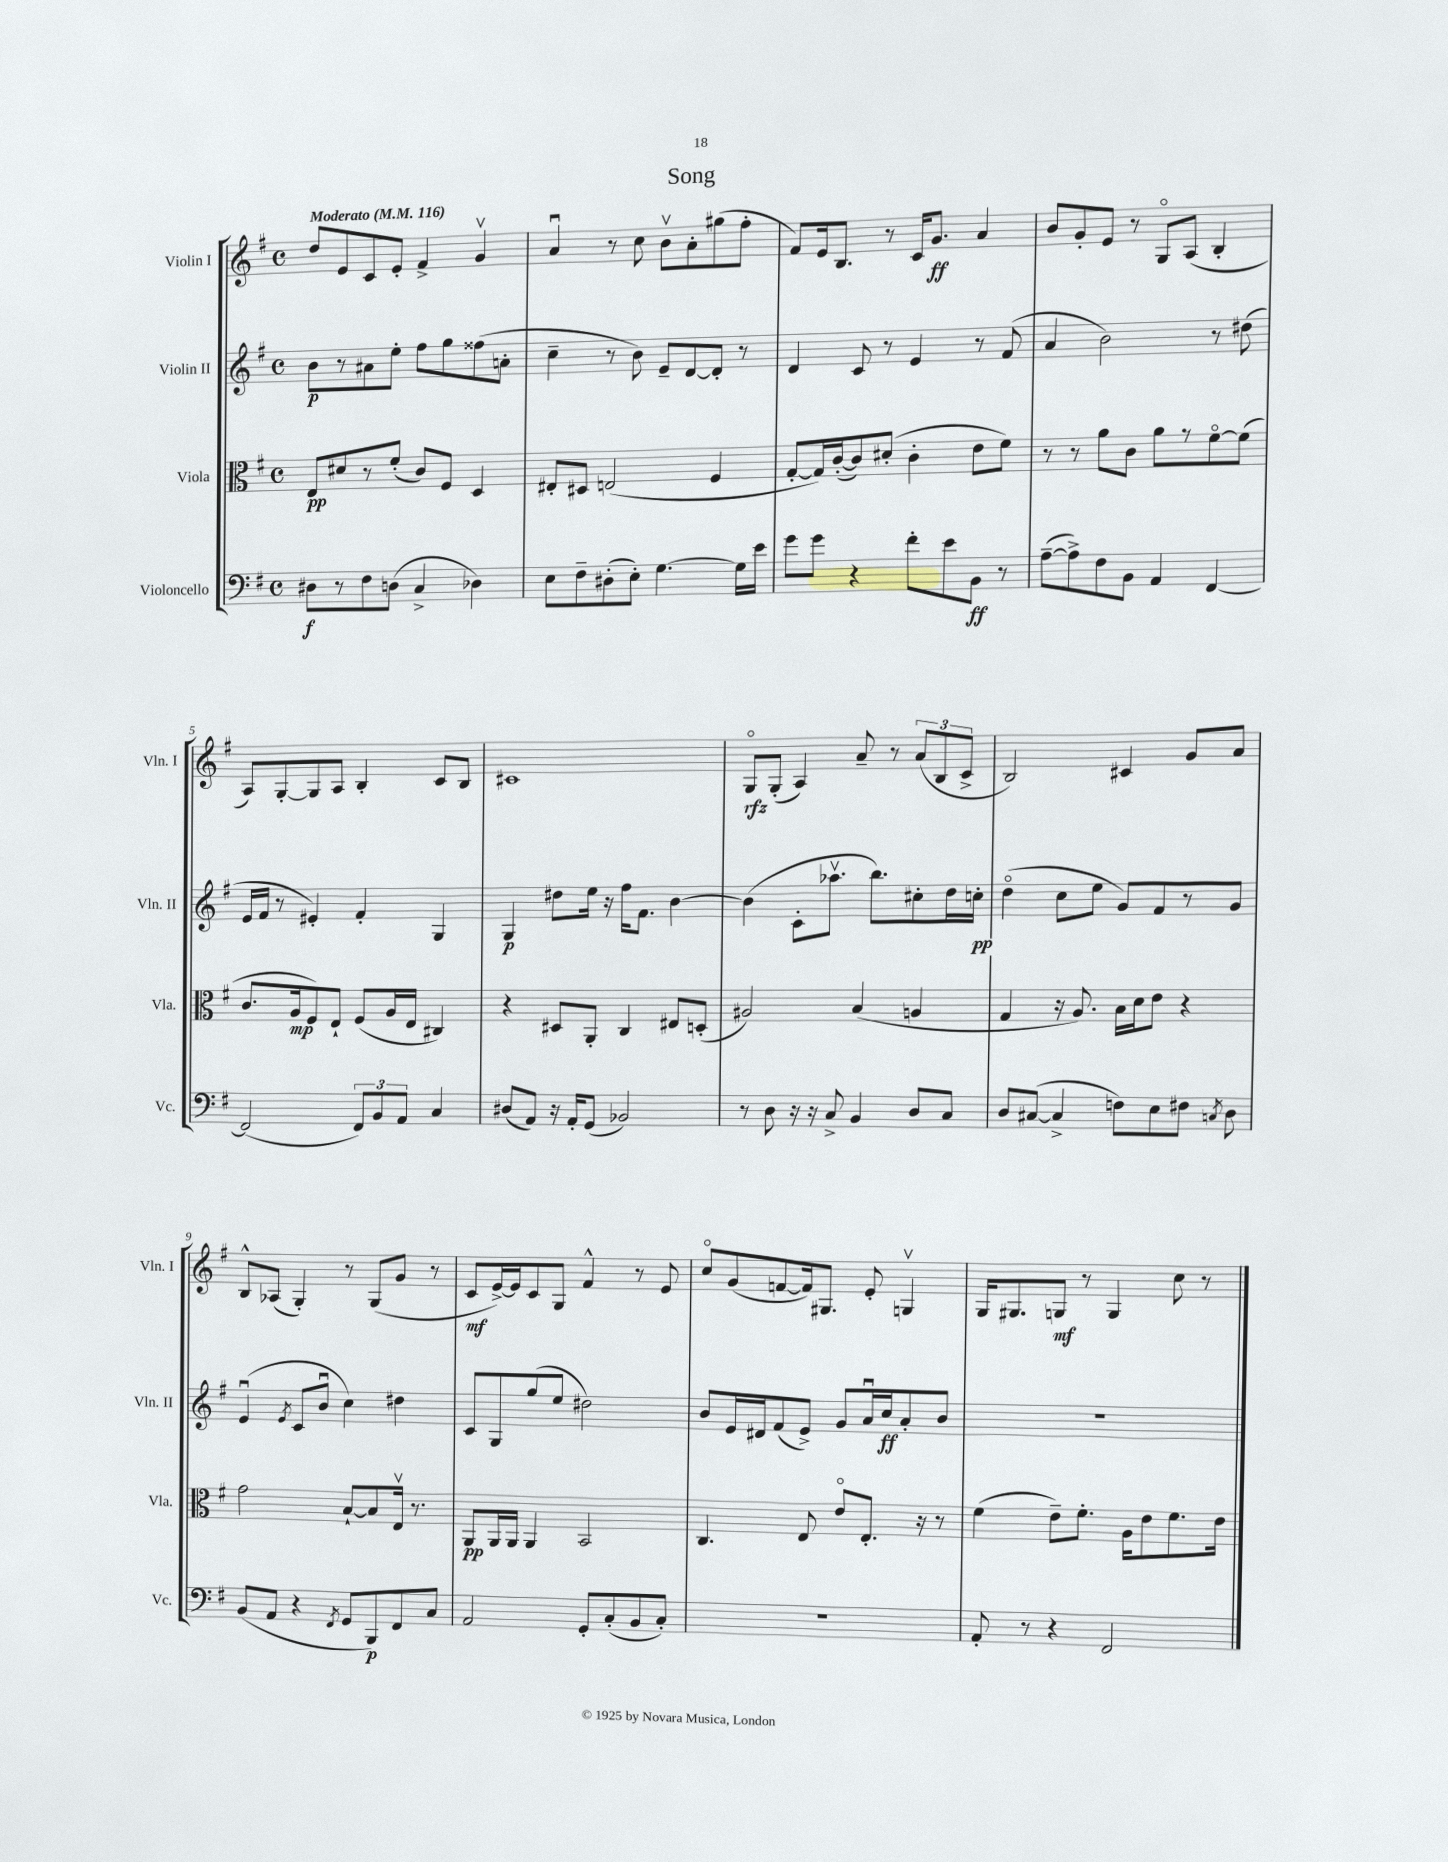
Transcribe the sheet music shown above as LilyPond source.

\header { title = "Song" }
<<
\new StaffGroup <<
\new Staff = "s0" \with { instrumentName = "Violin I" shortInstrumentName = "Vln. I" } {
    \clef treble \key g \major \defaultTimeSignature \time 4/4 \tempo "Moderato" 4 = 116
    \autoBeamOff d''8[ e'8 c'8 e'8]-. fis'4-> g'4\upbow |
    a'4\downbow r8 c''8 b'8[\upbow a'8-. gis''8( fis''8]-. |
    fis'8[) e'16 b8.] r8 c'16[ g'8.]\ff a'4 |
    b'8[ g'8-. e'8] r8 g8[\flageolet a8]( b4-. |
    a8[) g8~-. g8 a8] b4-. c'8[ b8] |
    cis'1 |
    g8[\flageolet\rfz g8]-.( a4) a'8-- r8 \tuplet 3/2 { a'8[( b8 c'8]-> } |
    b2) cis'4 g'8[ a'8] |
    b8[-^ aes8]( g4-.) r8 g8[( g'8] r8 |
    c'8[\mf e'16~->) e'16 c'8 g8] fis'4-^ r8 e'8 |
    c''8[\flageolet g'8( f'8~ f'16) gis8.] e'8-. g4\upbow |
    g16[ gis8. g8]\mf r8 g4 c''8 r8 \bar "|." |
}
\new Staff = "s1" \with { instrumentName = "Violin II" shortInstrumentName = "Vln. II" } {
    \clef treble \key g \major \defaultTimeSignature \time 4/4
    \autoBeamOff b'8[\p r8 ais'8 e''8]-. fis''8[ g''8 fisis''8( a'8]-. |
    c''4-- r8 b'8) e'8[-- d'8~ d'8]-. r8 |
    d'4 c'8 r8 e'4 r8 fis'8( |
    a'4 b'2) r8 dis''8( |
    e'16[ fis'16] r8 eis'4-.) fis'4-. g4 |
    g4\p dis''8[ e''16] r16 fis''16[ fis'8.] b'4~ |
    b'4( c'8[-. aes''8.]\upbow b''8.[) cis''8-. d''16 c''16]-.\pp |
    d''4\flageolet( c''8[ e''8] g'8[) fis'8 r8 g'8] |
    e'4\downbow( \acciaccatura { e'8 } c'8[ b'8]\downbow c''4) dis''4 |
    c'8[ g8 g''8( e''8] dis''2) |
    b'8[ e'16 dis'16 fis'8( e'8]->) g'8[ a'16\downbow c''16\ff a'8-. b'8] |
    R1 \bar "|." |
}
\new Staff = "s2" \with { instrumentName = "Viola" shortInstrumentName = "Vla." } {
    \clef alto \key g \major \defaultTimeSignature \time 4/4
    \autoBeamOff e8[\pp dis'8 r8 fis'8]-.( c'8[) fis8] d4 |
    eis8[-. dis8] e2( fis4 |
    g8[~-. g16) c'16~-.( c'8) dis'8]-.( c'4-. e'8[ fis'8]) |
    r8 r8 a'8[ c'8] a'8[ r8 fis'8~\flageolet fis'8]( |
    c'8.[ a16\mp fis8) e8]-! fis8[( a16 e16] cis4) |
    r4 dis8[ a,8]-. c4 eis8[ d8]-.( |
    ais2) b4( a4 |
    g4 r16 a8.) b16[ d'16 e'8] r4 |
    g'2 b8[~-! b8 e16]\upbow r8. |
    a,8[\pp a,16 a,16] a,4 b,2 |
    c4. e8 e'8[\flageolet e8.]-. r16 r8 |
    fis'4( e'8[--) fis'8.]-. a16[ e'8 fis'8. e'16] \bar "|." |
}
\new Staff = "s3" \with { instrumentName = "Violoncello" shortInstrumentName = "Vc." } {
    \clef bass \key g \major \defaultTimeSignature \time 4/4
    \autoBeamOff dis8[\f r8 fis8 d8]( c4-> des4) |
    e8[ fis8-- dis8-.( e8]-.) g4.~ g16[ e'16] |
    g'8[ g'8] r4 fis'8[-. e'8 b,8]\ff r8 |
    a8[~--( a8->) fis8 b,8] a,4 fis,4~ |
    fis,2( \tuplet 3/2 { fis,8[) b,8 a,8] } c4 |
    dis8[( a,8]) r16 a,16[-. g,8]( bes,2) |
    r8 d8 r16 r16 c8-> b,4 d8[ c8] |
    d8[ cis8]~( cis4-> f8[) e8 fis8] \acciaccatura { c8 } d8 |
    b,8[( a,8] r4 \acciaccatura { fis,8 } g,8[ b,,8\p) fis,8 c8] |
    a,2 g,8[-. c8-.( b,8 c8]-.) |
    r1 |
    a,8-. r8 r4 fis,2 \bar "|." |
}
>>
>>
